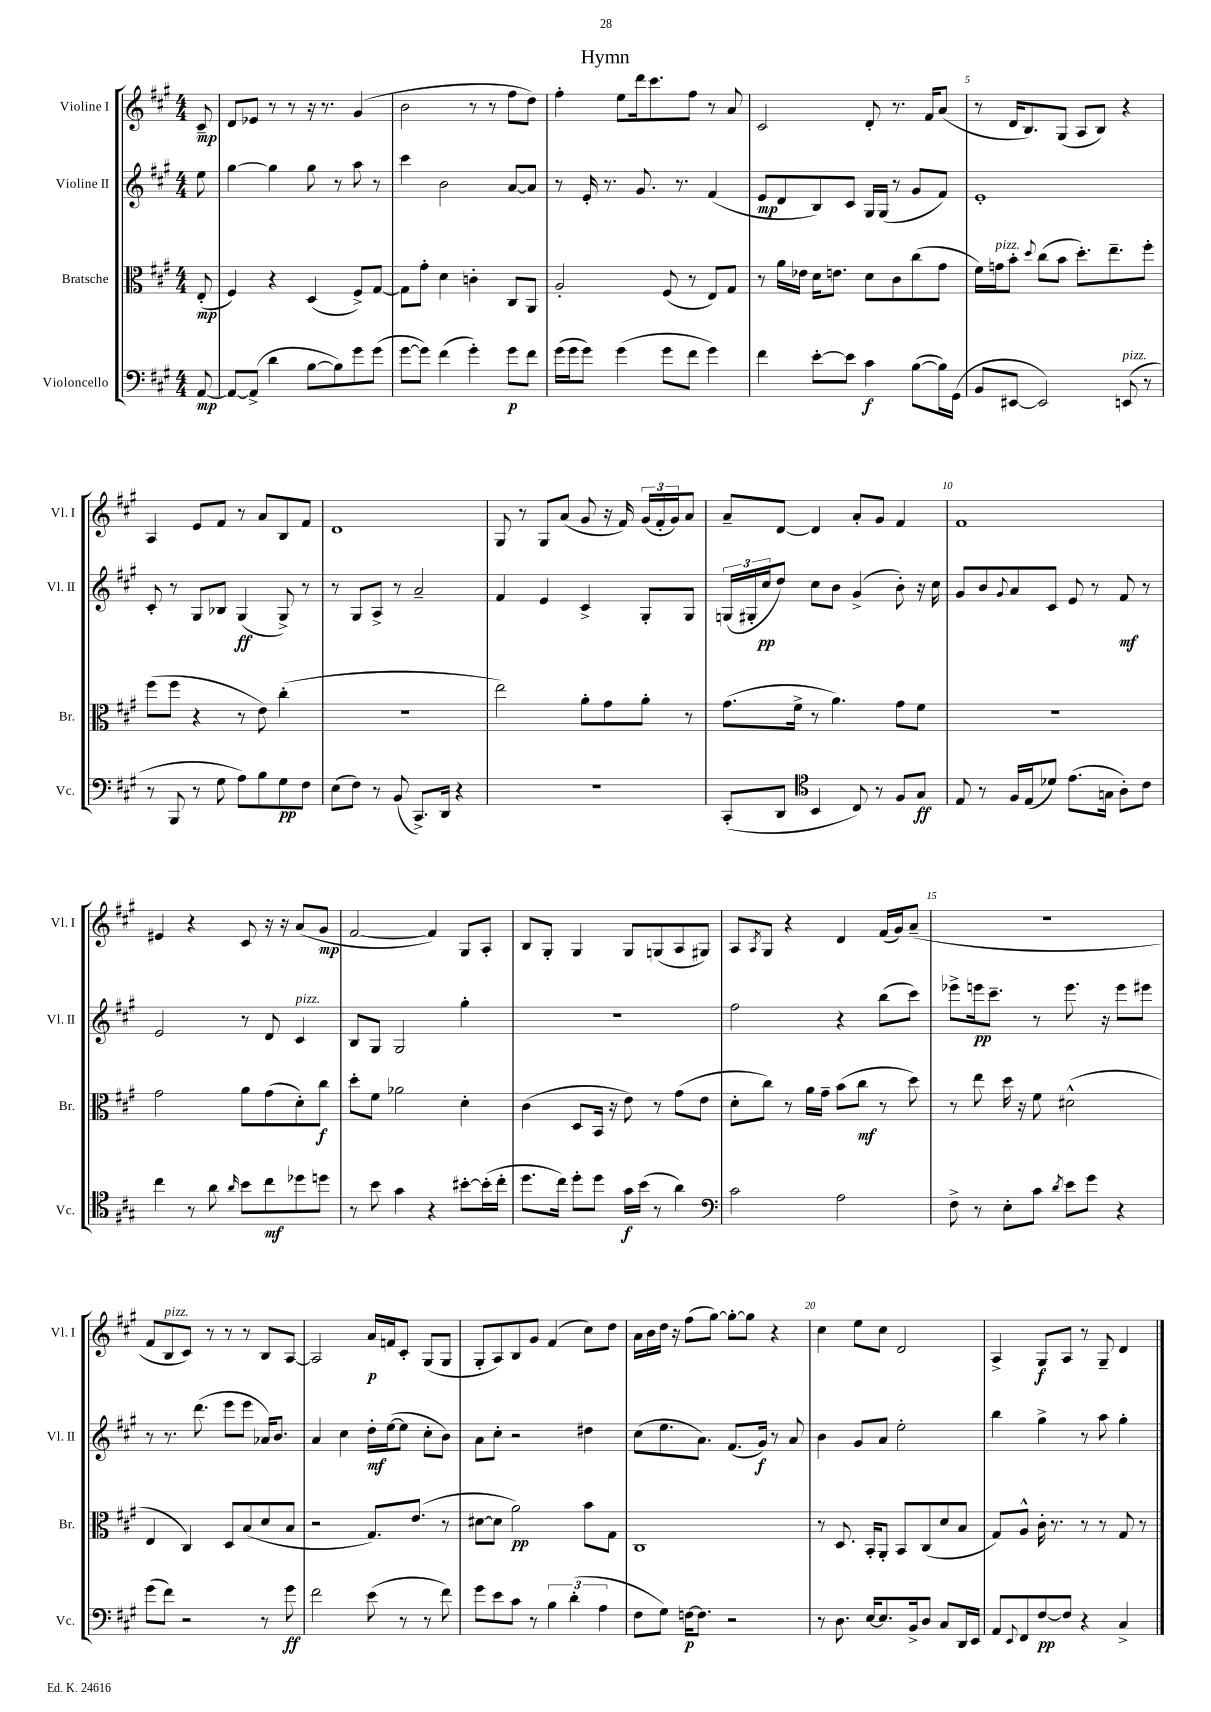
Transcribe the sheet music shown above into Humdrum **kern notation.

**kern	**kern	**kern	**kern
*staff4	*staff3	*staff2	*staff1
*clefF4	*clefC3	*clefG2	*clefG2
*k[f#c#g#]	*k[f#c#g#]	*k[f#c#g#]	*k[f#c#g#]
*M4/4	*M4/4	*M4/4	*M4/4
[8AA	(8E'	8ee	8c#~
=	=	=	=
8AA_	4F#)	[4gg#	8d
(8AA^]	.	.	8e-
4d	4r	4gg#]	8r
.	.	.	8r
[8B	(4D	8gg#	16r
.	.	.	8.r
8B])	.	8r	.
8g#	8F#^)	8aa	(4g#
(8g#	[8G#	8r	.
=	=	=	=
[8g#	8G#]	4ccc#	2b
8g#])	8g#'	.	.
(4f#	4d	2b	.
4g#')	4c'	.	8r
.	.	.	8r
8g#	8C#	[8a	8ff#
8f#	8AA	8a]	8dd)
=	=	=	=
(16g#	2A'	8r	4ff#'
16g#	.	.	.
8g#)	.	16e'	.
.	.	8.r	.
(4g#	.	.	8ee
.	.	8.g#	16ddd
.	.	.	8.ccc#
8g#	(8F#	.	.
.	.	8.r	.
8f#	8r	.	8ff#
4g#)	8E)	(4f#	8r
.	8G#	.	8a
=	=	=	=
4f#	8r	8e	2c#
.	16a	8d	.
.	16e-	.	.
[8e'	16d	8B)	.
.	8.e	.	.
8e]	.	8c#	.
4c#	8d	16G#	8d'
.	.	(16G#	.
.	8c#	8r	8.r
([8B	(8cc#	8g#	.
.	.	.	16f#
16B])	8g#	8f#)	(8a
(16GG#	.	.	.
=	=	=	=
8BB	16f#)	1e'	8r
.	16g	.	.
[8EE#	8b'	.	16d
.	.	.	8.B)
.	8qqdd	.	.
2EE#])	(8cc#	.	.
.	8b	.	(8G#
.	8.dd')	.	8A
.	.	.	8B)
.	8.ee~	.	.
(8EE	.	.	4r
8r	8ff#'	.	.
=	=	=	=
8r	(8ff#	8c#'	4A
8BBB	8ff#	8r	.
8r	4r	8G#	8e
8G#	.	8B-	8f#
8A)	8r	(4G#	8r
8B	8e)	.	8a
8G#	(4cc#'	8G#^)	8B
8F#	.	8r	8f#
=	=	=	=
(8E	1r	8r	1d
8F#)	.	8G#	.
8r	.	8A^	.
(8BB	.	8r	.
8.CC#^)	.	2a~	.
16DD	.	.	.
4r	.	.	.
=	=	=	=
1r	2ee)	4f#	8G#
.	.	.	8r
.	.	4e	8G#
.	.	.	(8a
.	8a'	4c#^	8g#
.	8g#	.	16r
.	.	.	16f#)
.	8a'	8G#'	(24g#
.	.	.	24f#'
.	.	.	24g#)
.	8r	8G#	8a
=	=	=	=
(8CC#'	(8.g#	(24G	8a~
.	.	24G#'	.
.	.	24cc#	.
8DD	.	8dd)	[8d
.	16f#^	.	.
*clefC4	*	*	*
4BB	8r	8cc#	4d]
.	4.a)	8b	.
8C#)	.	(4g#^	8a'
8r	.	.	8g#
8F#	8g#	8b')	4f#
8G#	8f#	16r	.
.	.	16cc#	.
=	=	=	=
8E	1r	8g#	1f#
8r	.	8b	.
.	.	8qqg#	.
16F#	.	8a	.
(16E	.	.	.
8d-)	.	8c#	.
(8.e	.	8e	.
.	.	8r	.
16G	.	.	.
8A')	.	8f#	.
8c#	.	8r	.
=	=	=	=
4cc#	2g#	2e	4e#
8r	.	.	4r
8a	.	.	.
16qqa	.	.	.
8b	8a	8r	8c#
8cc#	(8g#	8d	16r
.	.	.	16r
8dd-	8d')	4c#	(8a
8dd	8cc#	.	8g#
=	=	=	=
8r	8dd'	8B	[2f#
8b	8f#	8G#	.
4g#	2a-	2G#	.
4r	.	.	4f#])
[8b#'	4d'	4gg#'	8G#
(16b#']	.	.	8A'
16cc#'	.	.	.
=	=	=	=
8.dd	(4c#	1r	8B
.	.	.	8G#'
16cc#)	.	.	.
8dd'	8D	.	4G#
8dd	16BB	.	.
.	16r	.	.
16g#	8e)	.	8G#
(16b	.	.	.
8r	8r	.	(8G
4a)	(8g#	.	8A
.	8e	.	8G#)
=	=	=	=
*clefF4	*	*	*
2c#	8d'	2ff#	8A
.	.	.	8qA
.	8cc#)	.	8G#
.	8r	.	4r
.	16a	.	.
.	16g#~	.	.
2A	(8b	4r	4d
.	8cc#	.	.
.	8r	(8bb	(16f#
.	.	.	16g#)
.	8dd)	8ccc#)	(8a~
=	=	=	=
8F#^	8r	8eee-^	1r
8r	8ee	16eee	.
.	.	8.ccc#~	.
8E'	16dd	.	.
.	16r	.	.
8c#	8f#	8r	.
8qd	.	.	.
8e	(2d#^^	8.eee	.
8g#	.	.	.
.	.	16r	.
4r	.	8eee	.
.	.	8eee#	.
=	=	=	=
(8g#	4E	8r	8f#
8f#)	.	8.r	8B
2r	4C#)	.	8c#)
.	.	(8.ddd	.
.	.	.	8r
.	8D	8eee	8r
.	(8B	8eee	8r
8r	8d	16a-)	8B
.	.	8.b	.
8g#	8B	.	[8A
=	=	=	=
2f#	2r	4a	2A]
.	.	4cc#	.
(8e	8.G#)	16dd'	16a
.	.	([16ee	16f
8r	.	8ee]	8c#'
.	(8.e	.	.
8r	.	8cc#'	(8G#
8f#)	8r	8b)	8G#
=	=	=	=
8g#	[8d#	8a	8G#'
8e	8d#]	8cc#'	8A)
8c#	2a)	2r	8B
8r	.	.	8g#
6B	.	.	(4f#
(6d'	.	.	.
.	8b	4dd#	8cc#)
6A	.	.	.
.	8G#	.	8dd
=	=	=	=
8F#	1C#	(8cc#	16a
.	.	.	16b
8G#)	.	8.ee	16dd
.	.	.	16r
[16F	.	.	(8ff#
8.F]	.	8.a)	.
.	.	.	[8gg#)
2r	.	(8.f#	8gg#'_
.	.	.	8gg#]
.	.	16g#)	.
.	.	8r	4r
.	.	8a	.
=	=	=	=
8r	8r	4b	4cc#
8.D	8.D	.	.
.	.	8g#	8ee
[16E	16BB'	.	.
8.E]	8AA'	8a	8cc#
.	8BB	2ee'	2d
16BB^	.	.	.
8D	(8C#	.	.
8C#	8d	.	.
16DD	8B	.	.
16EE	.	.	.
=	=	=	=
8AA	8G#)	4bb	4A^
8qqEE	.	.	.
8FF#	8A^^	.	.
[8F#	16c#'	4gg#^	8G#
.	8.r	.	.
8F#]	.	.	8A
4r	8r	8r	8r
.	8r	8aa	8G#~
4C#^	8G#	4gg#'	4d
.	8r	.	.
==	==	==	==
*-	*-	*-	*-
